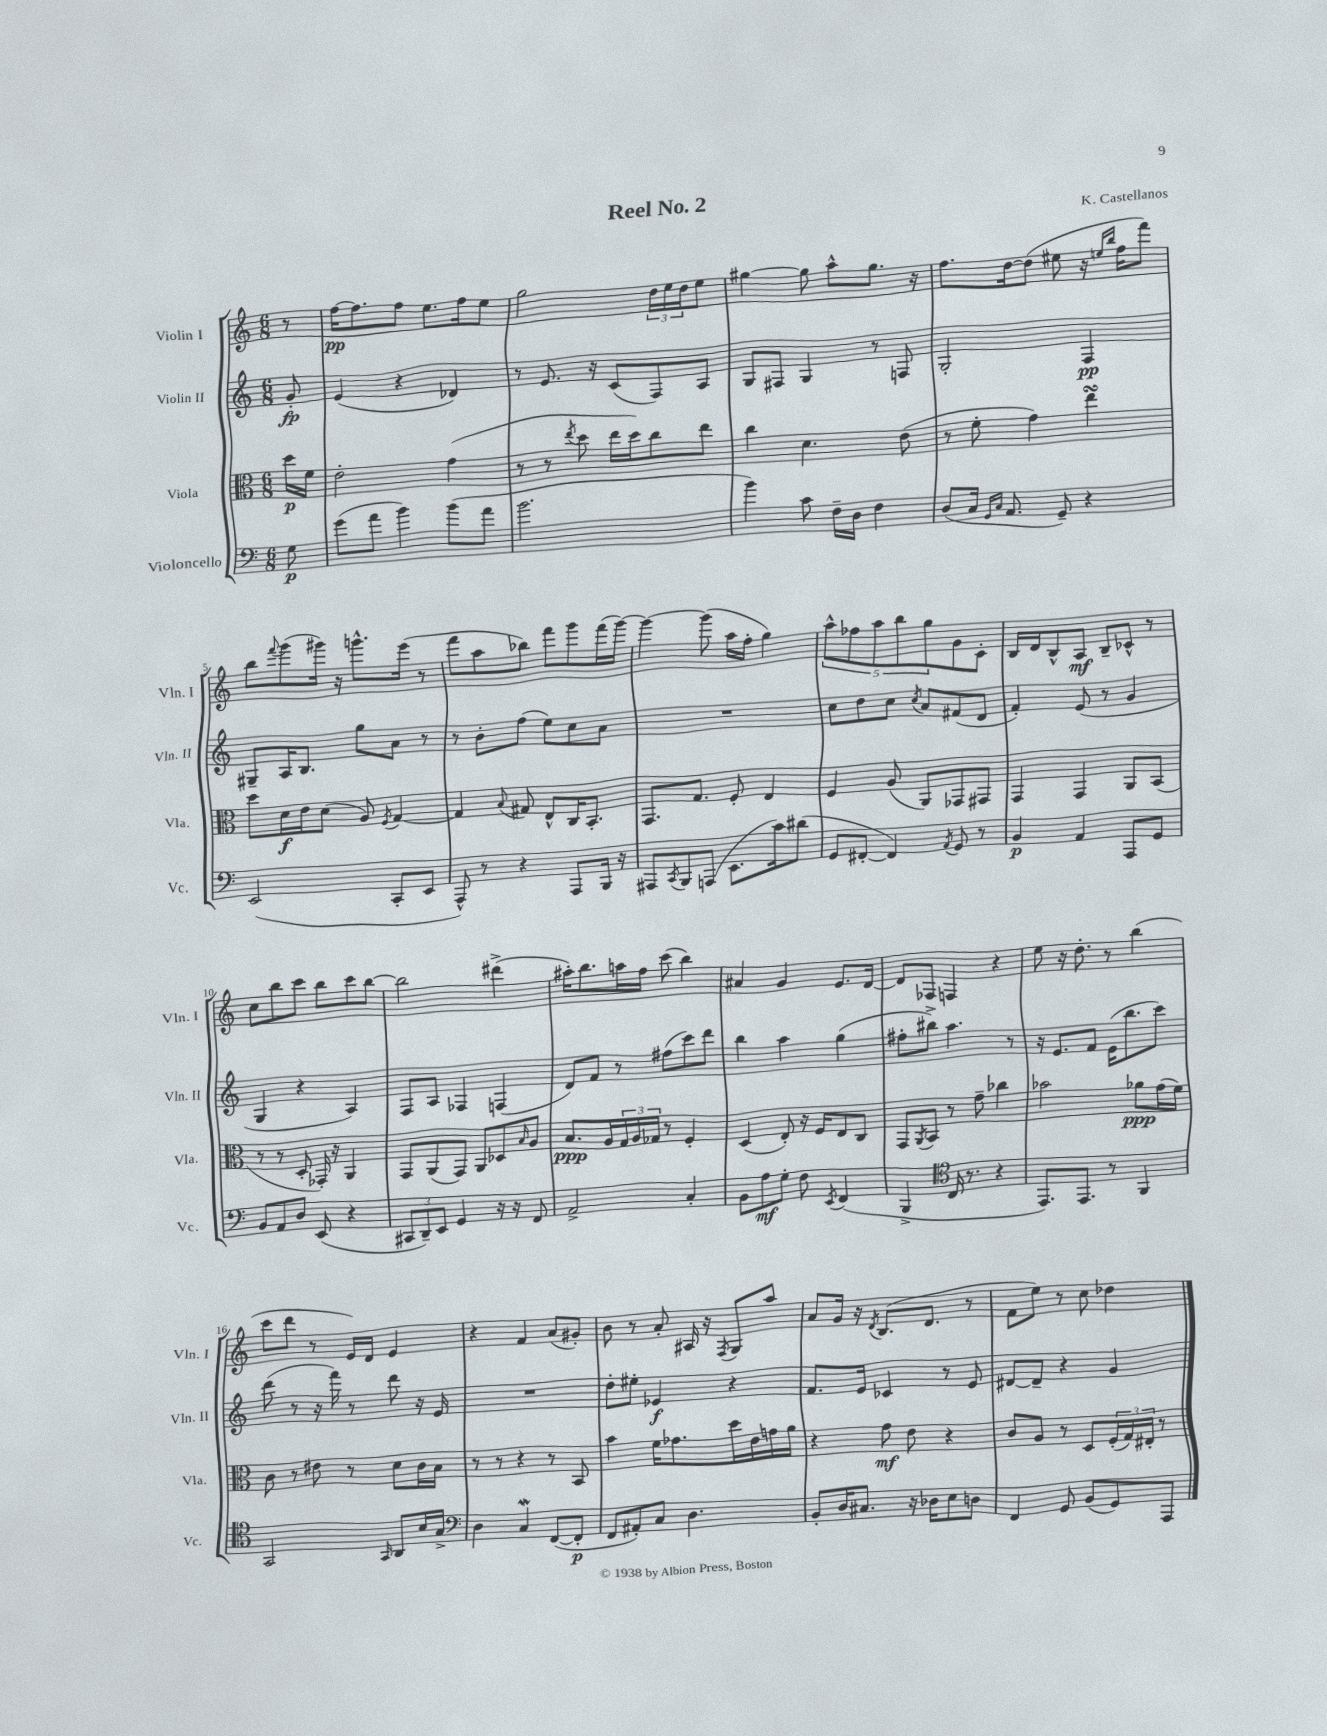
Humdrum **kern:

**kern	**kern	**kern	**kern
*staff4	*staff3	*staff2	*staff1
*clefF4	*clefC3	*clefG2	*clefG2
*k[]	*k[]	*k[]	*k[]
*M6/8	*M6/8	*M6/8	*M6/8
8G\	16dd\LL	8g'/	8r
.	16f\JJ	.	.
=	=	=	=
(8g\L	2e'\	(4e/	[16ff\LK
.	.	.	8.ff\]
8a\J	.	.	.
4b\)	.	4r	8ff\J
.	.	.	8.ee\L
(8b\L	(4g\	4d-/)	.
.	.	.	16ff\k
8a\J	.	.	8ee\J
=	=	=	=
2.b\	8r	8r	2gg\
.	8r	8.e/	.
.	8qee/	.	.
.	8dd\	.	.
.	.	16r	.
.	16ee\LL	(8c/L	.
.	16dd\J)	.	.
.	8cc\	8F/)	24dd\LL
.	.	.	24ee\
.	.	.	24dd\J
.	8ee\J	8A/J	8ee\J
=	=	=	=
4b\)	4cc\	8G/L	[4gg#\
.	.	8F#/J	.
8c\	4.d\	4G/	8gg#\]
16F~\LL	.	.	8aa^^\L
16D\JJ	.	.	.
4F\	.	8r	8.gg#\J
.	(8e\	8F/	.
.	.	.	16r
=	=	=	=
(8D/L	8r	2G'/	8.ff\L
16C/Jk	8f'\	.	.
16qqGG/LL	.	.	.
16qqC/JJ	.	.	.
8.AA/	.	.	[16dd\k
.	4g\)	.	(8dd\]J
8GG~/)	.	.	8ee#\
4r	4ee\	4F/	16r
.	.	.	16qqee/LL
.	.	.	16qqbb/JJ
.	.	.	16ff\LK
.	.	.	8fff\J)
=	=	=	=
(2EE/	8dd\L	8G#~/L	8bb\L
.	.	.	8qqfff/
.	16d\L	16A/K	(8ggg\
.	16e\J	8.B/J	.
.	(8d\J	.	16ggg#\Jk)
.	.	.	16r
.	8A/)	8gg\L	8.ggg^^\L
.	8qF/	.	.
8CC'/L	[4G/	8a\J	.
.	.	.	(16eee\Jk
8EE/J	.	8r	8r
=	=	=	=
8AAA^^/)	4G/]	8r	8fff\L
8r	.	8b'\L	8aa\
.	8qqB/	.	.
4r	8G#/	(8ff\J	8bb-\J)
.	8E^^/L	8ee\L)	8fff\L
8AAA/L	16C/K	8cc\	8ggg\
.	8.BB'/J	.	.
16BBB/Jk	.	8a\J	(16fff\L
16r	.	.	[16ggg\JJ)
=	=	=	=
8AAA#/L	8.GG/L	2.r	4ggg\_
8qCC/	.	.	.
8BBB/	.	.	.
.	8.G/J	.	.
(8AAA/J	.	.	(8ggg\]
8.EE\L	8F'/	.	16aa\LL
.	.	.	16ff'\JJ
.	4E/	.	4gg\)
16c\k)	.	.	.
(8d#\J	.	.	.
=	=	=	=
8GG/L	4F/	8cc\L	10aa^^\L
.	.	.	10ff-\
[8FF#'/J	.	8dd\	.
.	.	.	10aa\
4FF#/])	(8A/	8cc\J	.
.	.	.	10bb\
.	.	8qcc/	.
.	8AA/L)	8a/L	.
.	.	.	10gg\
8qAA/	.	.	.
8GG/	8GG-/	(8f#/	8g\
8r	8GG#/J	8d/J	8c'\J
=	=	=	=
4BB/	4GG/	4f'/)	16B/LL
.	.	.	16d/J
.	.	.	8B^^/
4AA/	4GG/	(8e/	8A/J
.	.	8r	8B~/L
8AAA/L	8AA/L	4g/	8c-^^/J
8GG/J	(8BB/J	.	8r
=	=	=	=
8BB/L	8r	4G/	8cc\L
8AA/	8r	.	8bb\
8D/J	8D'/	4r	8ccc\J
(8EE/	16GG-'/)	.	8bb\L
.	16r	.	.
4r	4AA/	4A/)	8ccc\
.	.	.	[8bb\J
=	=	=	=
12CC#/L	8GG/L	8F/L	2bb\]
12DD~/)	.	.	.
.	(8AA/	8A/J	.
12EE/J	.	.	.
4GG/	8GG/J)	4F-/	.
.	8AA/L	.	.
16r	8D-/	(4F/	(4ddd#^\
16r	.	.	.
.	16qqB/	.	.
8FF/	8A/J	.	.
=	=	=	=
2AA^/	8.B/L	8d/L)	16aa#'\LK)
.	.	.	8.bb\
.	.	8f/J	.
.	16A/L	.	.
.	24G/	8r	16aa\L
.	24A/	.	.
.	.	.	16ff\JJ
.	24G-/JJ	.	.
.	8r	(8ff#\L	(8ccc\
4C'/	4F'/	8ccc\)	4bb\)
.	.	8ddd\J	.
=	=	=	=
8BB\L	(4D/	4bb\	4a#/
8A\	.	.	.
8G'\J	8E'/)	4aa\	4g/
8F\	16r	.	.
.	16F/LK	.	.
8qEE/	.	.	.
(4FF/	8E/	(4gg\	8.e/L
.	8C/J	.	.
.	.	.	[16d/Jk
=	=	=	=
4BBB^/	8GG/L	8ff#'\L	8d/]L
.	8qAA/	.	.
.	8BB/J	8bb#^\J)	8F-/J
*clefC4	*	*	*
16C/	8r	4.aa\	4F/
8.r	.	.	.
.	8g~\	.	.
4r	4cc-\	.	4r
.	.	8r	.
=	=	=	=
8.EE/L)	2b-\	16r	8ee\
.	.	8.e/L	.
.	.	.	16r
8.EE/J	.	.	8.dd'\
.	.	8f/J	.
8r	.	(16e\LK	8r
.	.	8.bb\	.
4FF/	8a-\L	.	(4bb\
.	(16g\L	8ccc\J)	.
.	16f\JJ)	.	.
=	=	=	=
2GG/	8c\	(8ddd\	8ccc\L
.	8r	8r	8ddd\J
.	8e#\	16r	8r
.	.	16fff\)	.
.	8r	8r	16e/LL)
.	.	.	16d/JJ
16qqGG/	.	.	.
8AA/L	8d\L	8ddd\	4e/
16B/L	16c\L	16r	.
16G^/JJ	16B\JJ	16e/	.
=	=	=	=
*clefF4	*	*	*
4D\	8r	2.r	4r
.	8r	.	.
4C/	4r	.	4f/
([8FF/L	8r	.	(8a/L
8FF'/]J	8BB/	.	8g#'/J)
=	=	=	=
8FF/L	4b\	8dd'\L	8b\
8AA#'/)	.	8ee#'\J	8r
8C/J	16f\LK	4e-/	8a'/
.	8.g-\	.	.
4.D\	.	.	16A#/
.	.	.	16r
.	.	.	8qF/
.	16dd\L	4r	8G/L
.	16e\	.	.
.	16g\	.	8aa/J
.	16a\JJ	.	.
=	=	=	=
8BB'/L	4r	8.f/L	8a/L
16D/K	.	.	16g/Jk
8.C#/J	.	16e/Jk	16r
.	.	.	8qd/
.	8g\	4c-/	(8.B/L
16r	8e\	.	.
16D-\LK	.	.	8.d/J
8E\	4r	8r	.
8D\J	.	8e/	8r
=	=	=	=
4FF/	8c/L	[8d#/L	8f\L
.	8A/J	8d#~/]J	8ee\J)
8GG/	8r	4r	8r
(8BB/L	8D/L	.	8cc\
8GG/)	(24F'/L	4g/	4dd-\
.	24G/)	.	.
.	24E#'/JJ	.	.
8AAA/J	8r	.	.
==	==	==	==
*-	*-	*-	*-
